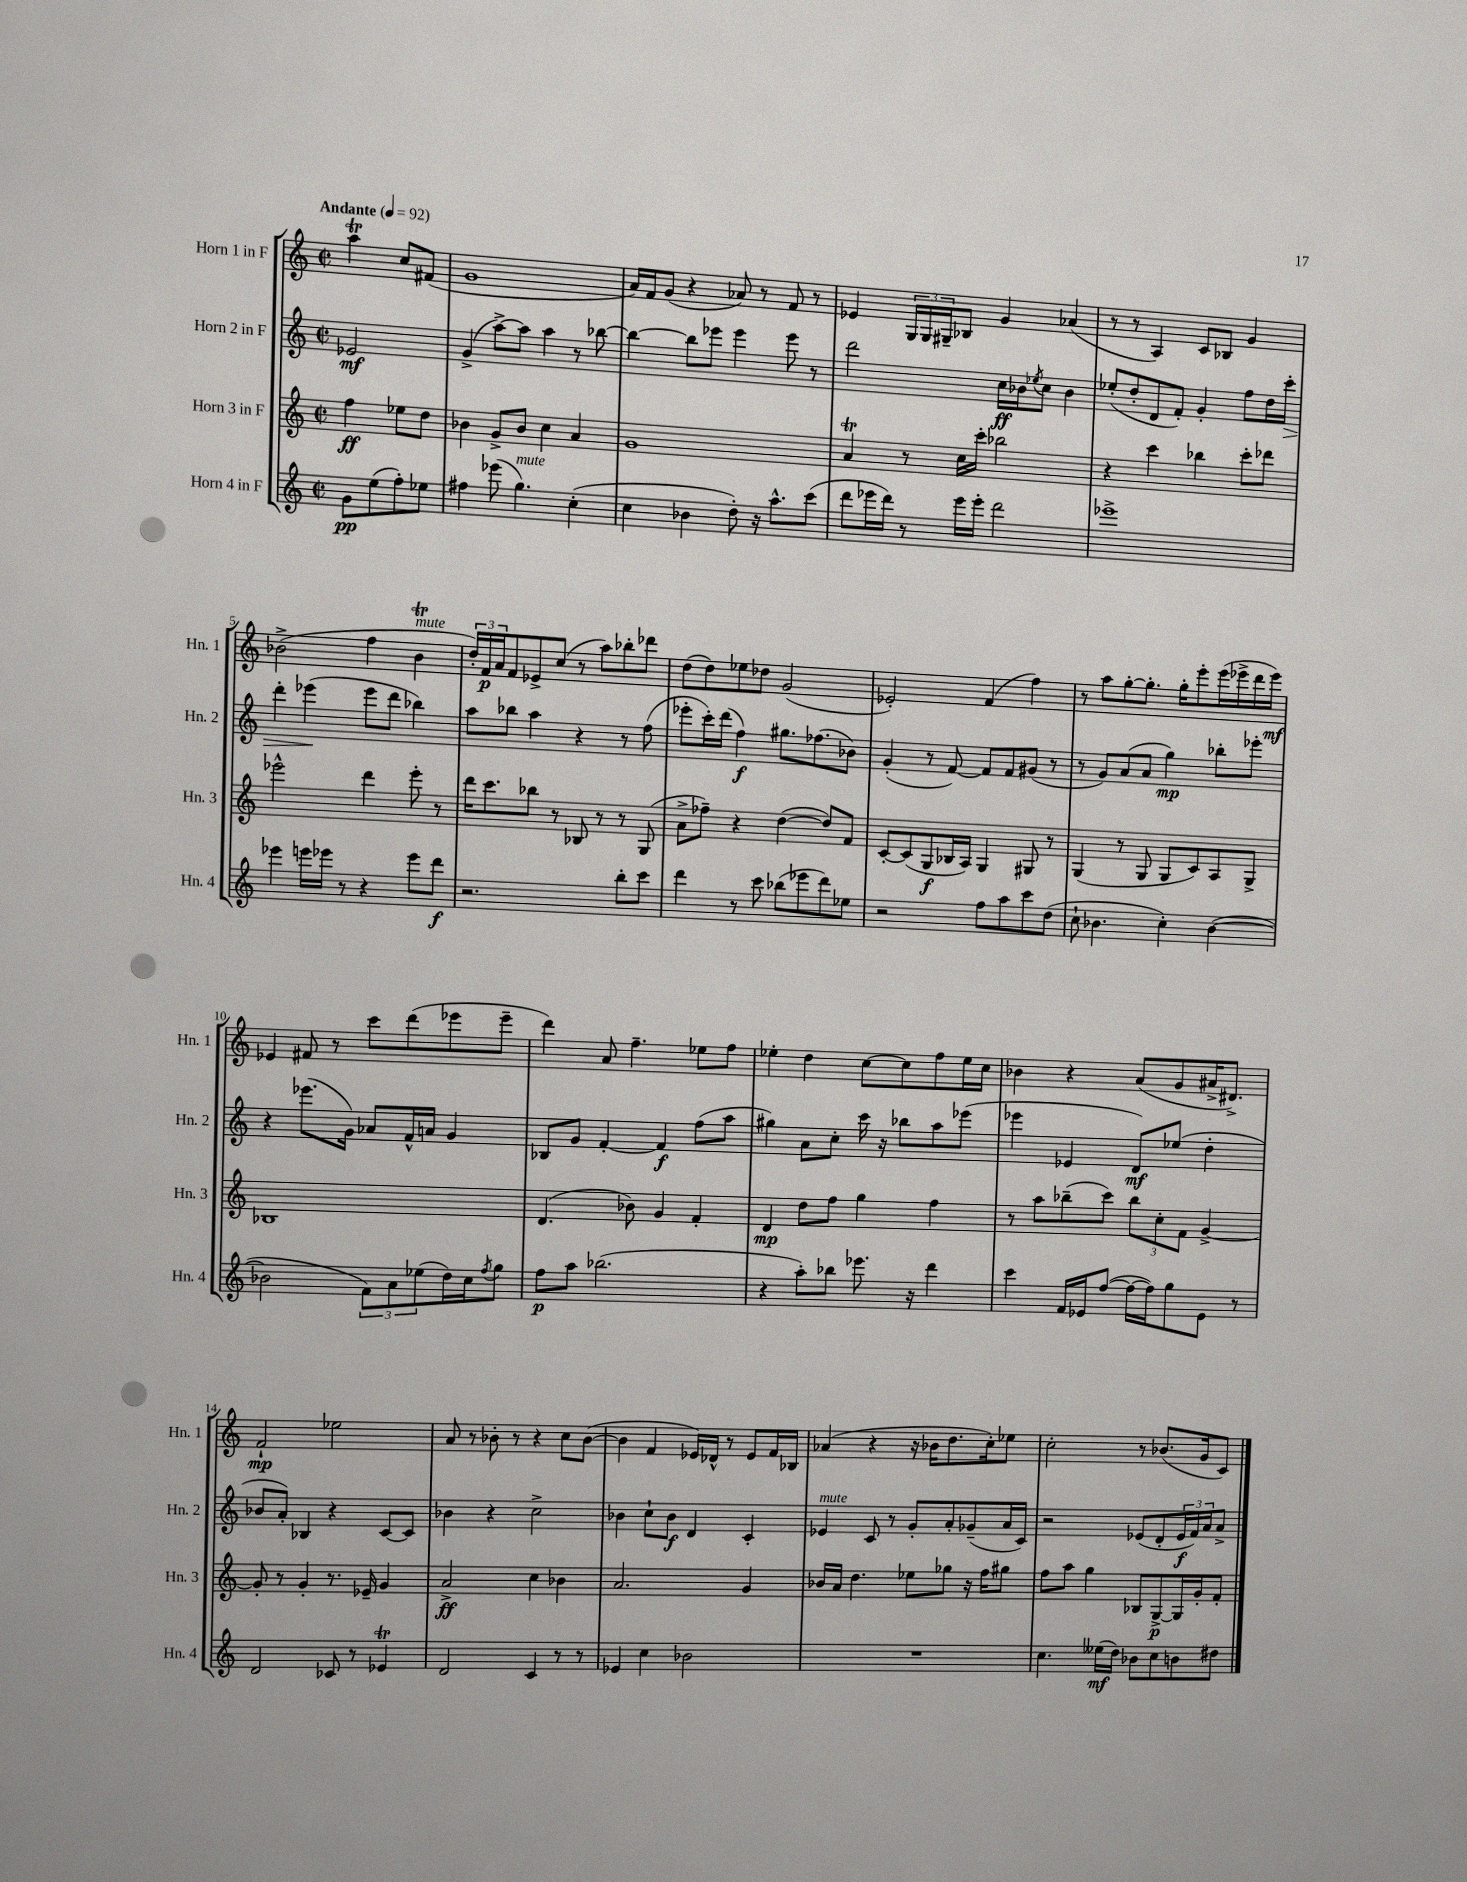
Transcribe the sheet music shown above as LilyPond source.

<<
\new StaffGroup <<
\new Staff = "s0" \with { instrumentName = "Horn 1 in F" shortInstrumentName = "Hn. 1" } {
    \clef treble \key c \major \defaultTimeSignature \time 2/2 \partial 2 \tempo "Andante" 4 = 92
    a''4\trill c''8 fis'8( |
    g'1 |
    a'16) f'16 g'8( r4 aes'8) r8 f'8 r8 |
    ees'4 \tuplet 3/2 { g16 g16 gis16-- } bes8 g'4 aes'4( |
    r8 r8 a4) c'8 bes8 g'4 |
    bes'2->( f''4 bes'4\trill^\markup { \italic "mute" } |
    \tuplet 3/2 { d''16-.) f'16\p a'16 } f'8 ees'8-> c''8( r8 a''8) bes''8-. des'''8 |
    d''8( d''8) ees''8 des''8 g'2( |
    ees'2-.) f'4( f''4) |
    r8 a''8 g''8~-. g''8.-. g''16-. e'''8-. e'''16( ees'''16-> d'''16 ees'''16\mf) |
    ees'4 fis'8 r8 c'''8 d'''8( ees'''8 ees'''8-- |
    d'''4) a'8 f''4.-- ees''8 f''8 |
    ees''4-. d''4 c''8~ c''8 f''8 ees''16 c''16 |
    bes'4 r4 a'8( g'8 ais'16-> dis'8.->) |
    f'2-!\mp ees''2 |
    a'8 r8 bes'8-. r8 r4 c''8 bes'8~( |
    bes'4 f'4 ees'16) des'16-^ r8 ees'8 f'16 bes16 |
    aes'4( r4 r16 bes'16 d''8. c''16-.) ees''8 |
    c''2-. r8 bes'8.( g'16 c'8) \bar "|." |
}
\new Staff = "s1" \with { instrumentName = "Horn 2 in F" shortInstrumentName = "Hn. 2" } {
    \clef treble \key c \major \defaultTimeSignature \time 2/2 \partial 2
    ees'2\mf |
    g'4->( a''8~->) a''8 a''4 r8 bes''8~ |
    bes''4~ bes''8 ees'''8 ees'''4 ees'''8 r8 |
    d'''2 c''16\ff bes'16 \acciaccatura { ees''8 } c''8 bes'4 |
    ees''8-.( d''8-. d'8 f'8-.) g'4-. f''8 d''16 c'''16-.\> |
    d'''4-. ees'''4\!( ees'''8 d'''8 bes''4) |
    a''8 bes''8 a''4 r4 r8 f''8( |
    ees'''8-. c'''16-.) d'''16( f''4\f) gis''8. fes''8.( bes'8) |
    g'4-.( r8 f'8~) f'8 f'8 gis'8( r8 |
    r8 g'8) a'8( a'8 g''4\mp) bes''8-. ees'''8-. |
    r4 ees'''8.( g'16) aes'8 f'16-^ a'16 g'4 |
    bes8 g'8 f'4~-. f'4\f f''8( a''8 |
    gis''4) a'8 c''8-. c'''16 r16 bes''8 a''8 ees'''8( |
    ees'''4 ees'4 d'8\mf) ees''8( d''4-. |
    bes'8 a'8-.) bes4 r4 c'8~ c'8 |
    bes'4 r4 c''2-> |
    bes'4 c''8-! bes'8\f d'4 c'4-. |
    ees'4^\markup { \italic "mute" } c'8 r8 g'8-. a'8-. ges'8--( a'16 c'16) |
    r2 ees'8( d'8-. \tuplet 3/2 { ees'16\f f'16) a'16 } a'8-> \bar "|." |
}
\new Staff = "s2" \with { instrumentName = "Horn 3 in F" shortInstrumentName = "Hn. 3" } {
    \clef treble \key c \major \defaultTimeSignature \time 2/2 \partial 2
    f''4\ff ees''8 d''8 |
    bes'4 g'8-> bes'8 c''4 a'4 |
    g'1 |
    a'4\trill r8 c''16 c'''16-. bes''2 |
    r4 c'''4 bes''4 c'''8-. des'''8 |
    ees'''2-^ d'''4 ees'''8-. r8 |
    d'''16 c'''8. bes''8 r8 bes8 r8 r8 g8( |
    a'8-> fes''8--) r4 d''4~( d''8) f'8 |
    c'8~-. c'8( g8\f bes16 a16) g4 gis8 r8 |
    g4( r8 g8 g8 c'8) a8 g8-> |
    bes1 |
    d'4.( bes'8) g'4 f'4-. |
    d'4\mp d''8 f''8 g''4 f''4 |
    r8 a''8 bes''8--( c'''8) \tuplet 3/2 { bes''8 c''8-. f'8 } g'4~-> |
    g'8-. r8 g'4-. r8. ees'16-- g'4 |
    a'2->\ff c''4 bes'4 |
    a'2. g'4 |
    bes'16 a'16 d''4. ees''8 ges''8 r16 f''16 gis''8 |
    f''8 a''8 g''4 bes8 g8~->\p g16 g'16-. f'8-. \bar "|." |
}
\new Staff = "s3" \with { instrumentName = "Horn 4 in F" shortInstrumentName = "Hn. 4" } {
    \clef treble \key c \major \defaultTimeSignature \time 2/2 \partial 2
    g'8\pp e''8( f''8-.) ees''8 |
    fis''4 ees'''8( g''4.^\markup { \italic "mute" }) c''4-.( |
    c''4 bes'4 d''8-.) r16 a''8.-^ c'''8( |
    d'''8 ees'''16 d'''16) r8 ees'''16 ees'''16-. d'''2 |
    ees'''1-> |
    ees'''4 e'''16 ees'''16 r8 r4 ees'''8 d'''8\f |
    r2. b''8-. c'''8 |
    d'''4 r8 c'''8 bes''8( ees'''8 d'''8) ees''8 |
    r2 f''8 a''8 c'''8 d''8( |
    c''8-! bes'4. c''4-.) bes'4~( |
    bes'2 \tuplet 3/2 { f'8) a'8 ees''8( } d''16) c''16 \acciaccatura { f''8 } g''8 |
    f''8\p a''8 bes''2.( |
    r4 a''8-.) bes''8 ees'''8. r16 d'''4 |
    c'''4 f'16 ees'16 f''8~( f''16~ f''16) g''8 ees'8 r8 |
    d'2 ces'8 r8 ees'4\trill |
    d'2 c'4 r8 r8 |
    ees'4 c''4 bes'2 |
    R1 |
    c''4. eeses''16\mf( d''16) bes'8 c''8 b'8 dis''8 \bar "|." |
}
>>
>>
